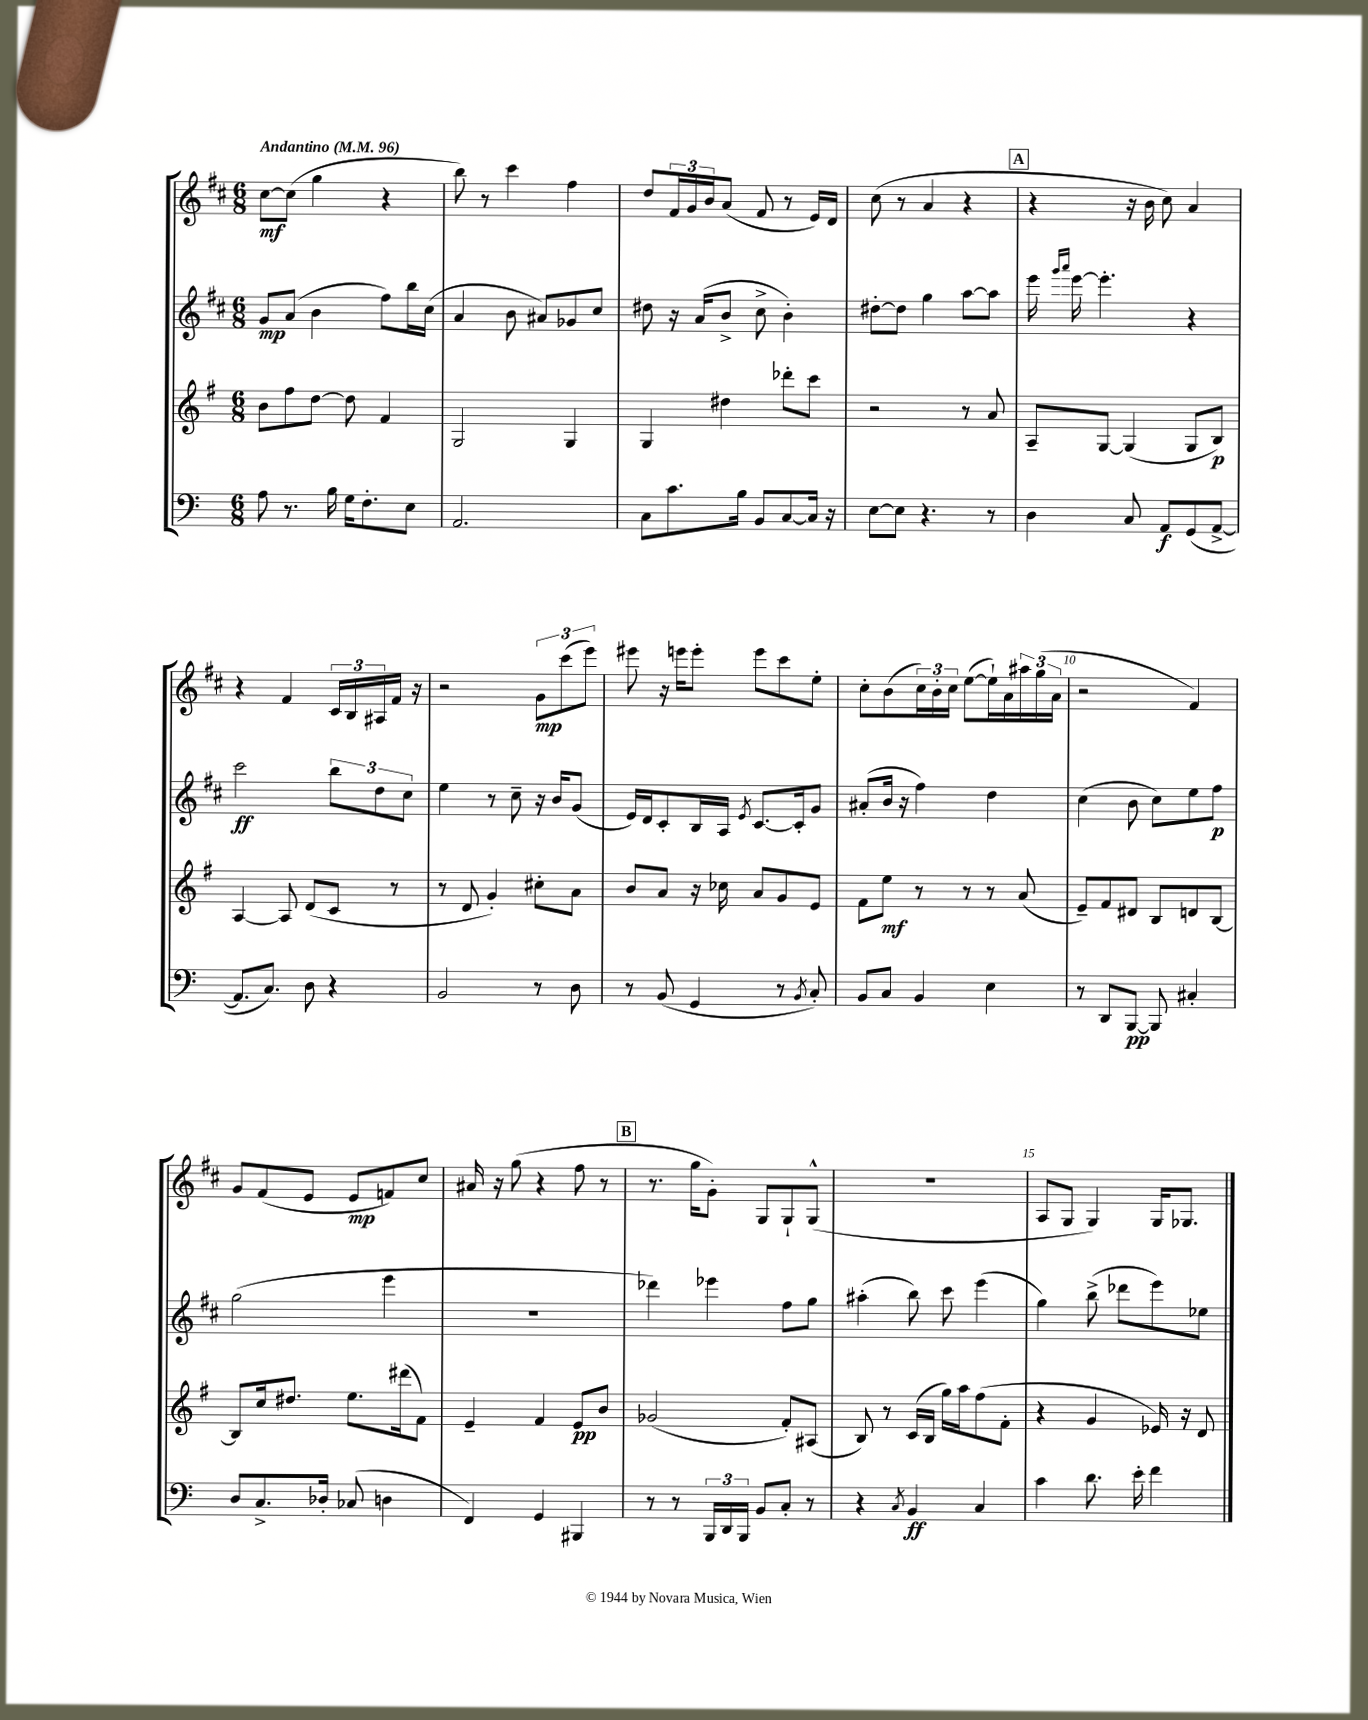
<<
\new StaffGroup <<
\new Staff = "s0" {
    \clef treble \key d \major \numericTimeSignature \time 6/8 \tempo "Andantino" 4 = 96
    cis''8~\mf cis''8( g''4 r4 |
    b''8) r8 cis'''4 fis''4 |
    d''8 \tuplet 3/2 { fis'16 g'16 b'16 } a'8( fis'8 r8 e'16) d'16 |
    cis''8( r8 a'4 r4 |
    \mark \markup { \box "A" } r4 r16 b'16 cis''8) a'4 |
    r4 fis'4 \tuplet 3/2 { cis'16 b16 ais16 } fis'16 r16 |
    r2 \tuplet 3/2 { g'8\mp cis'''8( e'''8) } |
    eis'''8 r16 e'''16 e'''8-. e'''8 cis'''8 e''8-. |
    cis''8-. b'8( \tuplet 3/2 { cis''16) b'16-. cis''16 } e''8~( e''16-!) a'16 \tuplet 3/2 { ais''16 g''16( a'16 } |
    r2 fis'4) |
    g'8 fis'8( e'8 e'8\mp f'8) cis''8 |
    ais'16 r16 g''8( r4 fis''8 r8 |
    \mark \markup { \box "B" } r8. g''16 g'8-.) g8 g8-! g8-^( |
    R2. |
    a8 g8 g4) g16 ges8. \bar "|." |
}
\new Staff = "s1" {
    \clef treble \key d \major \numericTimeSignature \time 6/8
    g'8\mp a'8( b'4 fis''8) b''16 cis''16( |
    a'4 b'8 ais'8) ges'8 cis''8 |
    dis''8 r16 a'16( b'8-> cis''8-> b'4-.) |
    dis''8~-. dis''8 g''4 a''8~ a''8 |
    \mark \markup { \box "A" } e'''16 \grace { g'''16 a'''16 } e'''16~ e'''4.-. r4 |
    cis'''2\ff \tuplet 3/2 { b''8 d''8 cis''8 } |
    e''4 r8 cis''8-- r16 b'16 g'8( |
    e'16) d'16 cis'8-. b16 a16 \acciaccatura { e'8 } cis'8.~ cis'16-. g'8 |
    ais'8-.( b'16 r16 fis''4) d''4 |
    cis''4( b'8 cis''8) e''8 fis''8\p |
    g''2( e'''4 |
    R2. |
    \mark \markup { \box "B" } des'''4) ees'''4 fis''8 g''8 |
    ais''4-.( b''8) cis'''8 e'''4( |
    g''4) b''8->( des'''8 e'''8) ees''8 \bar "|." |
}
\new Staff = "s2" {
    \clef treble \key g \major \numericTimeSignature \time 6/8
    b'8 fis''8 d''8~ d''8 fis'4 |
    g2 g4 |
    g4 dis''4 des'''8-. c'''8 |
    r2 r8 a'8 |
    \mark \markup { \box "A" } a8-- g8~ g4( g8 b8\p) |
    a4~ a8 d'8( c'8 r8 |
    r8 d'8 g'4-.) cis''8-. a'8 |
    b'8 a'8 r16 ces''16 a'8 g'8 e'8 |
    fis'8 e''8\mf r8 r8 r8 a'8( |
    e'8--) fis'8 dis'8 b8 d'8 b8~ |
    b8 c''16 dis''8. e''8. dis'''16( fis'8) |
    e'4-- fis'4 e'8\pp b'8 |
    \mark \markup { \box "B" } ges'2( fis'8-.) ais8( |
    b8) r8 c'16( b16 g''16) a''16 fis''8( fis'8-. |
    r4 g'4 ees'16) r16 d'8 \bar "|." |
}
\new Staff = "s3" {
    \clef bass \key c \major \numericTimeSignature \time 6/8
    a8 r8. b16 g16 f8.-. e8 |
    a,2. |
    c8 c'8. b16 b,8 c8~ c16 r16 |
    e8~ e8 r4. r8 |
    \mark \markup { \box "A" } d4 c8 a,8\f g,8( a,8~-> |
    a,8. c8.) d8 r4 |
    b,2 r8 d8 |
    r8 b,8( g,4 r8 \acciaccatura { b,8 } c8-.) |
    b,8 c8 b,4 e4 |
    r8 d,8 b,,8~\pp b,,8 cis4-. |
    d8 c8.-> des16-. ces8( d4 |
    f,4) g,4 bis,,4 |
    \mark \markup { \box "B" } r8 r8 \tuplet 3/2 { b,,16 d,16 b,,16 } b,8 c8-. r8 |
    r4 \acciaccatura { c8 } b,4\ff c4 |
    c'4 d'8. e'16-. f'4 \bar "|." |
}
>>
>>
\layout { \context { \Score \override BarNumber.break-visibility = ##(#f #t #t) barNumberVisibility = #(every-nth-bar-number-visible 5) } }
